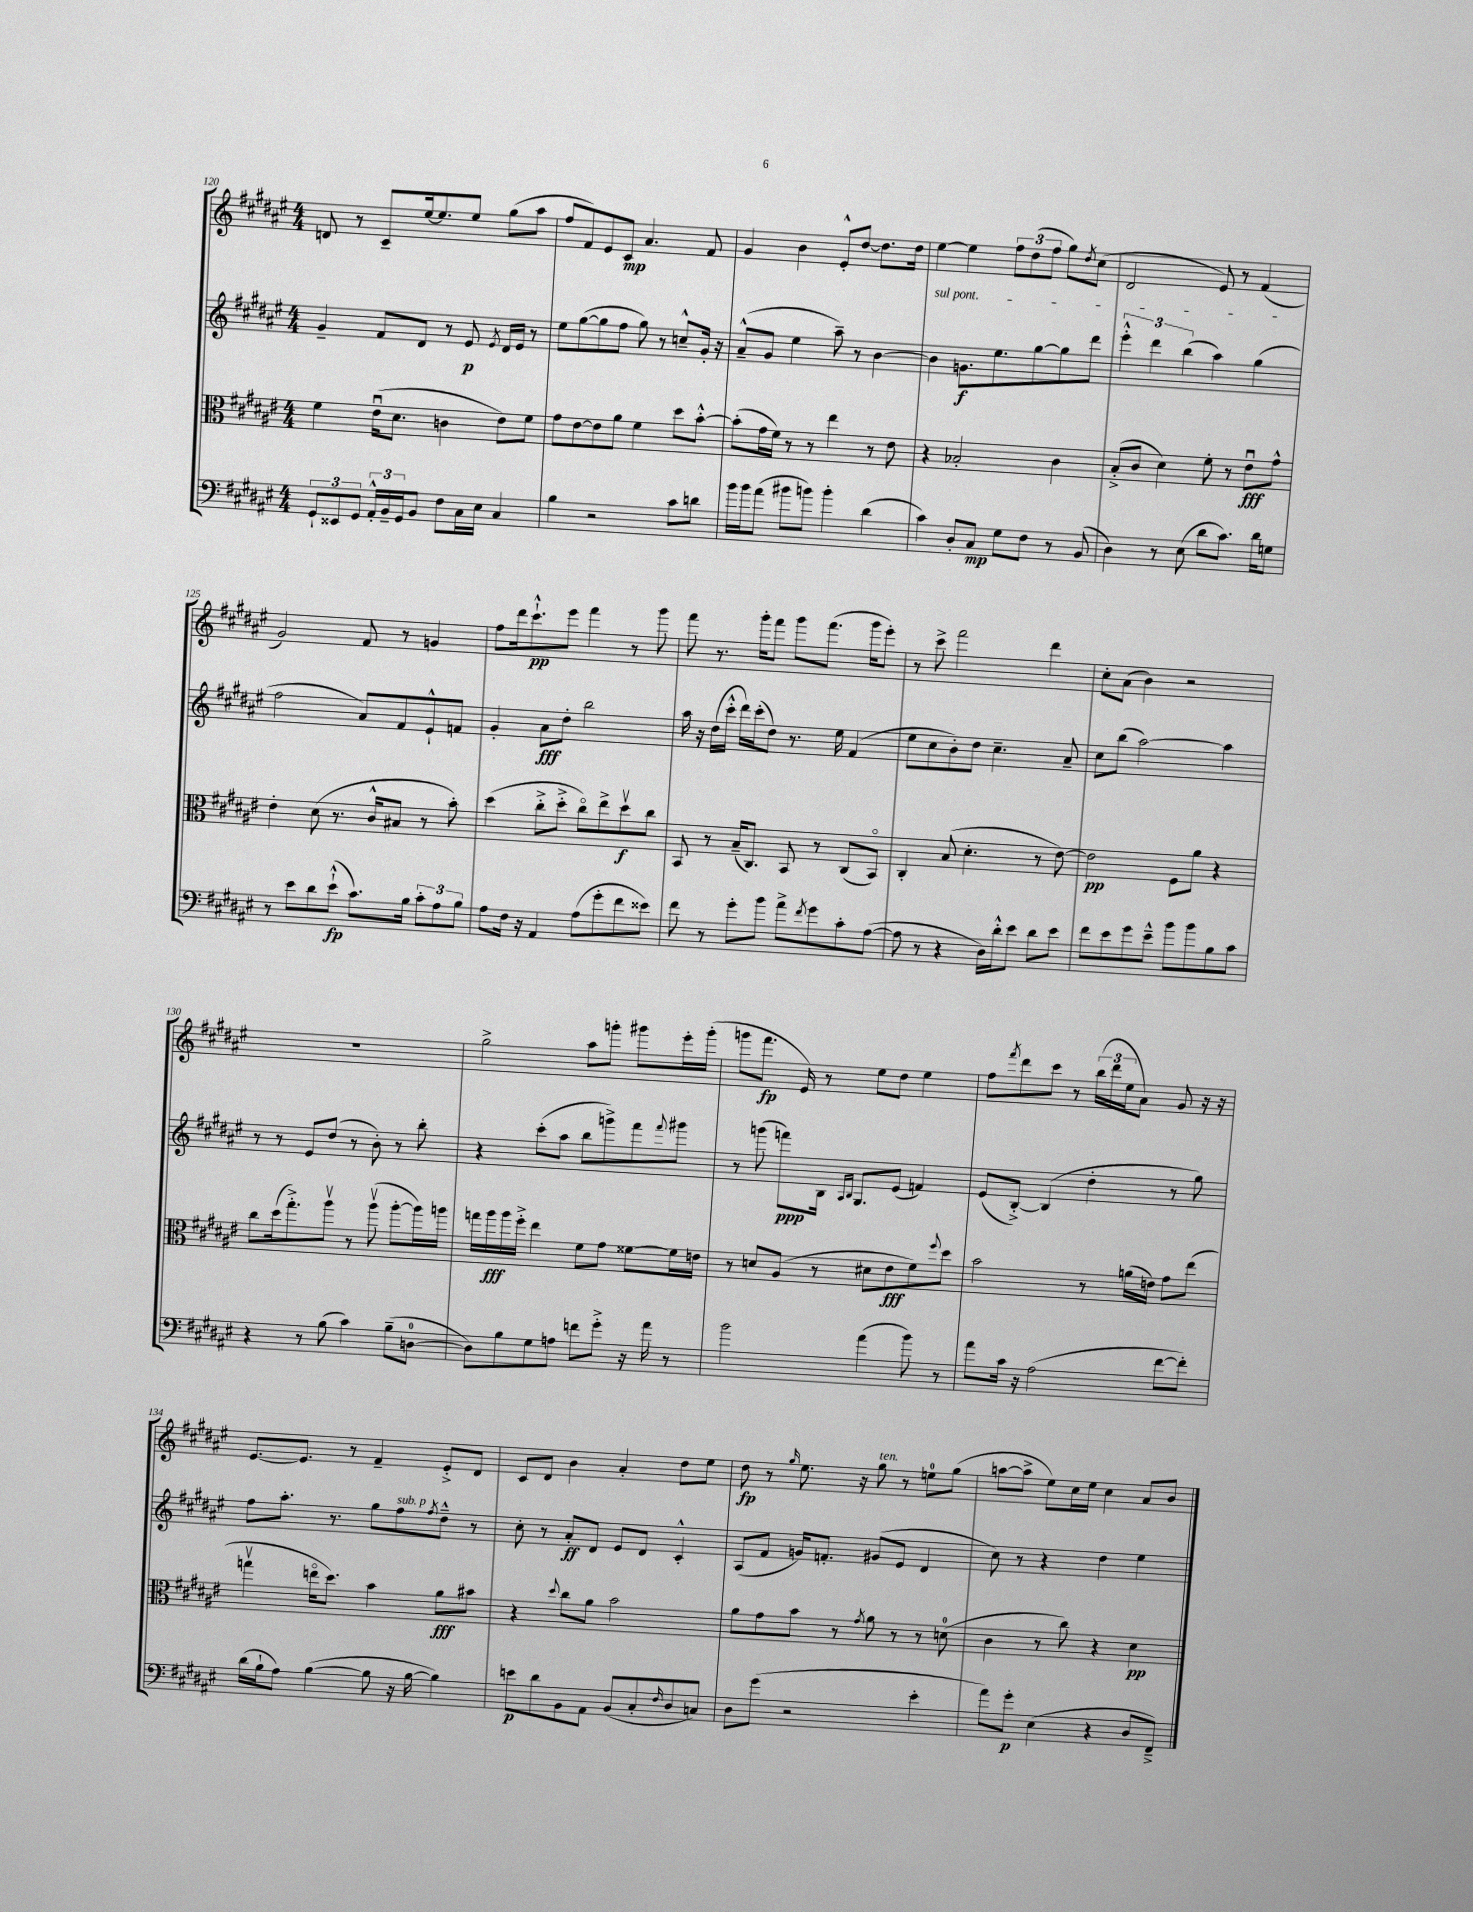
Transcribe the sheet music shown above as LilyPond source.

<<
\new StaffGroup <<
\new Staff = "s0" {
    \clef treble \key fis \major \numericTimeSignature \time 4/4
    d'8 r8 cis'8-- eis''16~ eis''8. eis''8 gis''8( ais''8 |
    fis''8 fis'8) eis'8 cis'8\mp ais'4. fis'8 |
    gis'4 b'4 eis'8-.-^ dis''8~ dis''8. dis''16 |
    eis''4~ eis''4 \tuplet 3/2 { fis''8 dis''8( fis''8 } gis''8) \acciaccatura { dis''8 } cis''8( |
    dis'2 eis'8) r8 fis'4( |
    gis'2) fis'8 r8 g'4 |
    fis''8 dis'''16 cis'''8.-!-^\pp eis'''8 fis'''4 r8 gis'''8 |
    fis'''8 r8. gis'''16-. fis'''8 gis'''8 fis'''8.( gis'''16 eis'''8-.) |
    r8 cis'''8-> fis'''2 dis'''4 |
    cis''8-. ais'8( b'4) r2 |
    R1 |
    gis''2-> ais''8 g'''8-. gis'''8 eis'''16-. gis'''16-.( |
    g'''8 fis'''8.\fp eis'16) r8 eis''8 dis''8 eis''4 |
    fis''8 \acciaccatura { fis'''8 } dis'''8 cis'''8 r8 \tuplet 3/2 { b''16( dis'''16 eis''16 } ais'8) gis'8 r16 r16 |
    eis'8.~ eis'8. r8 fis'4-- eis'8-.-> dis'8 |
    cis'8 dis'8 b'4 ais'4-. dis''8 eis''8 |
    dis''8\fp r8 \grace { gis''16 } eis''8. r16 gis''8^\markup { \italic "ten." } r8 e''8-0 gis''8( |
    a''8~ a''8-> eis''8) cis''16 eis''16 cis''4 ais'8 b'8 \bar "|." |
}
\new Staff = "s1" {
    \clef treble \key fis \major \numericTimeSignature \time 4/4
    gis'4-- fis'8 dis'8 r8 eis'8\p \acciaccatura { eis'8 } dis'16 eis'16 r8 |
    eis''8 gis''8~( gis''8 fis''8 gis''8) r8 c''8---^ gis'16-. r16 |
    ais'8---^( gis'8 eis''4 ais''8--) r8 b'4~ |
    \once \override TextSpanner.bound-details.left.text = \markup { \italic "sul pont." } b'4\startTextSpan g'8.\f eis''8. gis''8~ gis''8 dis'''8 |
    \tuplet 3/2 { eis'''4-.-^ dis'''4 b''4( } ais''4) gis''4\stopTextSpan( |
    fis''2 ais'8) fis'8 eis'8-!-^ f'8 |
    gis'4-. ais'8\fff dis''8-. b''2 |
    ais''16 r16 dis''16( cis'''16-.-^ dis'''16) cis'''16-.( dis''8) r8. eis''16 fis'4( |
    eis''8 cis''8 b'8-.) dis''8 cis''4.-- ais'8-- |
    cis''8 b''8( ais''2~) ais''4 |
    r8 r8 eis'8 dis''8( r8 b'8-.) r8 b''8-. |
    r4 cis'''8-.( ais''8 b''8 g'''8->) fis'''8 \appoggiatura { fis'''8 } gis'''8 |
    r8 g'''8( f'''8\ppp) b16 \grace { ais16 b16 } gis8. eis'8( f'4) |
    eis'8( b8~-.->) b4( dis''4-. r8 gis''8) |
    fis''8 ais''8.-. r8. gis''8 fis''8^\markup { \italic "sub. p" } \acciaccatura { fis''8 } dis''8---^ r8 |
    cis''8-. r8 ais'8-.\ff dis'8 eis'8 dis'8 cis'4-.-^ |
    ais8( fis'8 g'16) f'8.-. gis'8( eis'8 dis'4 |
    cis''8) r8 r4 dis''4 eis''4 \bar "|." |
}
\new Staff = "s2" {
    \clef alto \key fis \major \numericTimeSignature \time 4/4
    fis'4 eis'16\downbow( dis'8. c'4 eis'8) fis'8 |
    gis'8 eis'8~ eis'8 ais'8 fis'4 dis''8 b'8~-.-^ |
    b'8-.( gis'16 fis'16) r8 r8 eis''4 r8 eis'8 |
    r4 bes2-. cis'4 |
    b8-.->( cis'8 dis'4) fis'8-. r8 eis'8\downbow\fff gis'8-^ |
    eis'4-. dis'8( r8. cis'16-^ bis8 r8 b'8-.) |
    dis''4( cis''8-.-> dis''8-.-> cis''8\flageolet) eis''8-> dis''8\upbow\f cis''8 |
    b,8 r8 b16--( cis8.) b,8 r8 cis8( b,8\flageolet) |
    cis4-. b8( dis'4.-. r8 eis'8~) |
    eis'2\pp fis8 ais'8 r4 |
    cis''8 dis''16( gis''8.-.->) ais''8\upbow r8 ais''8\upbow( ais''8~-. ais''16) a''16 |
    g''16 ais''16\fff ais''16 fis''16-.-> eis''4 fis'8 gis'8 fisis'8~ fisis'16 e'16 |
    r8 d'8 ais8( r8 dis'8 eis'8\fff fis'8) \appoggiatura { fis''8 } dis''8 |
    b'2 r8 a'16( e'16) gis'8 eis''8( |
    g''4\upbow e''16\flageolet dis''8.) b'4 ais'8\fff bis'8 |
    r4 \appoggiatura { dis''8 } cis''8 ais'8 b'2 |
    ais'8 gis'8 b'8 r8 \acciaccatura { gis'8 } ais'8 r8 r8 d'8-0( |
    cis'4 r8 cis''8) r4 dis'4\pp \bar "|." |
}
\new Staff = "s3" {
    \clef bass \key fis \major \numericTimeSignature \time 4/4
    \tuplet 3/2 { gis,8-! eisis,8 gis,8 } \tuplet 3/2 { ais,16-.-^ b,16-- gis,16 } b,8 fis8 cis16 eis16 cis4 |
    b4 r2 cis'8 d'8 |
    b'16 b'16 ais'8( bis'8 b'8) b'4-. dis'4( |
    cis'4) dis8-. cis8\mp gis8 fis8 r8 b,8( |
    dis4) r8 eis8( dis'8 cis'8.) dis'16 g8 |
    r8 eis'8 dis'8 eis'8-!-^\fp( cis'8.) b16 \tuplet 3/2 { cis'8-. ais8 b8 } |
    ais8 fis16 r16 ais,4 ais8( gis'8-. fis'8 eisis'8) |
    fis'8 r8 gis'8-. b'8 ais'8-> \acciaccatura { fis'8 } gis'8 cis'8-. ais8~( |
    ais8 r8 r4 dis16) dis'16-.-^ eis'8 dis'8 eis'8 |
    fis'8 eis'8 gis'8 eis'8---^ b'8 b'8 b8 cis'8 |
    r4 r8 b8( cis'4) b8--( d8-0~ |
    d8) b8 gis8 a8 f'8 gis'8-.-> r16 ais'16 r8 |
    b'2 ais'4( b'8) r8 |
    ais'8 cis'16 r16 ais2( fis'8~ fis'8-.) |
    dis'16( b16-! ais8) b4~( b8 r16 b16~ b4) |
    e'8\p dis'8 b,8 ais,8 b,8( cis8-. \grace { fis16 } dis8 c8) |
    dis8 gis'8( r2 eis'4-. |
    ais'8) gis'8-.\p eis4( r4 dis8 fis,8--->) \bar "|." |
}
>>
>>
\layout { \context { \Score currentBarNumber = #120 } }
